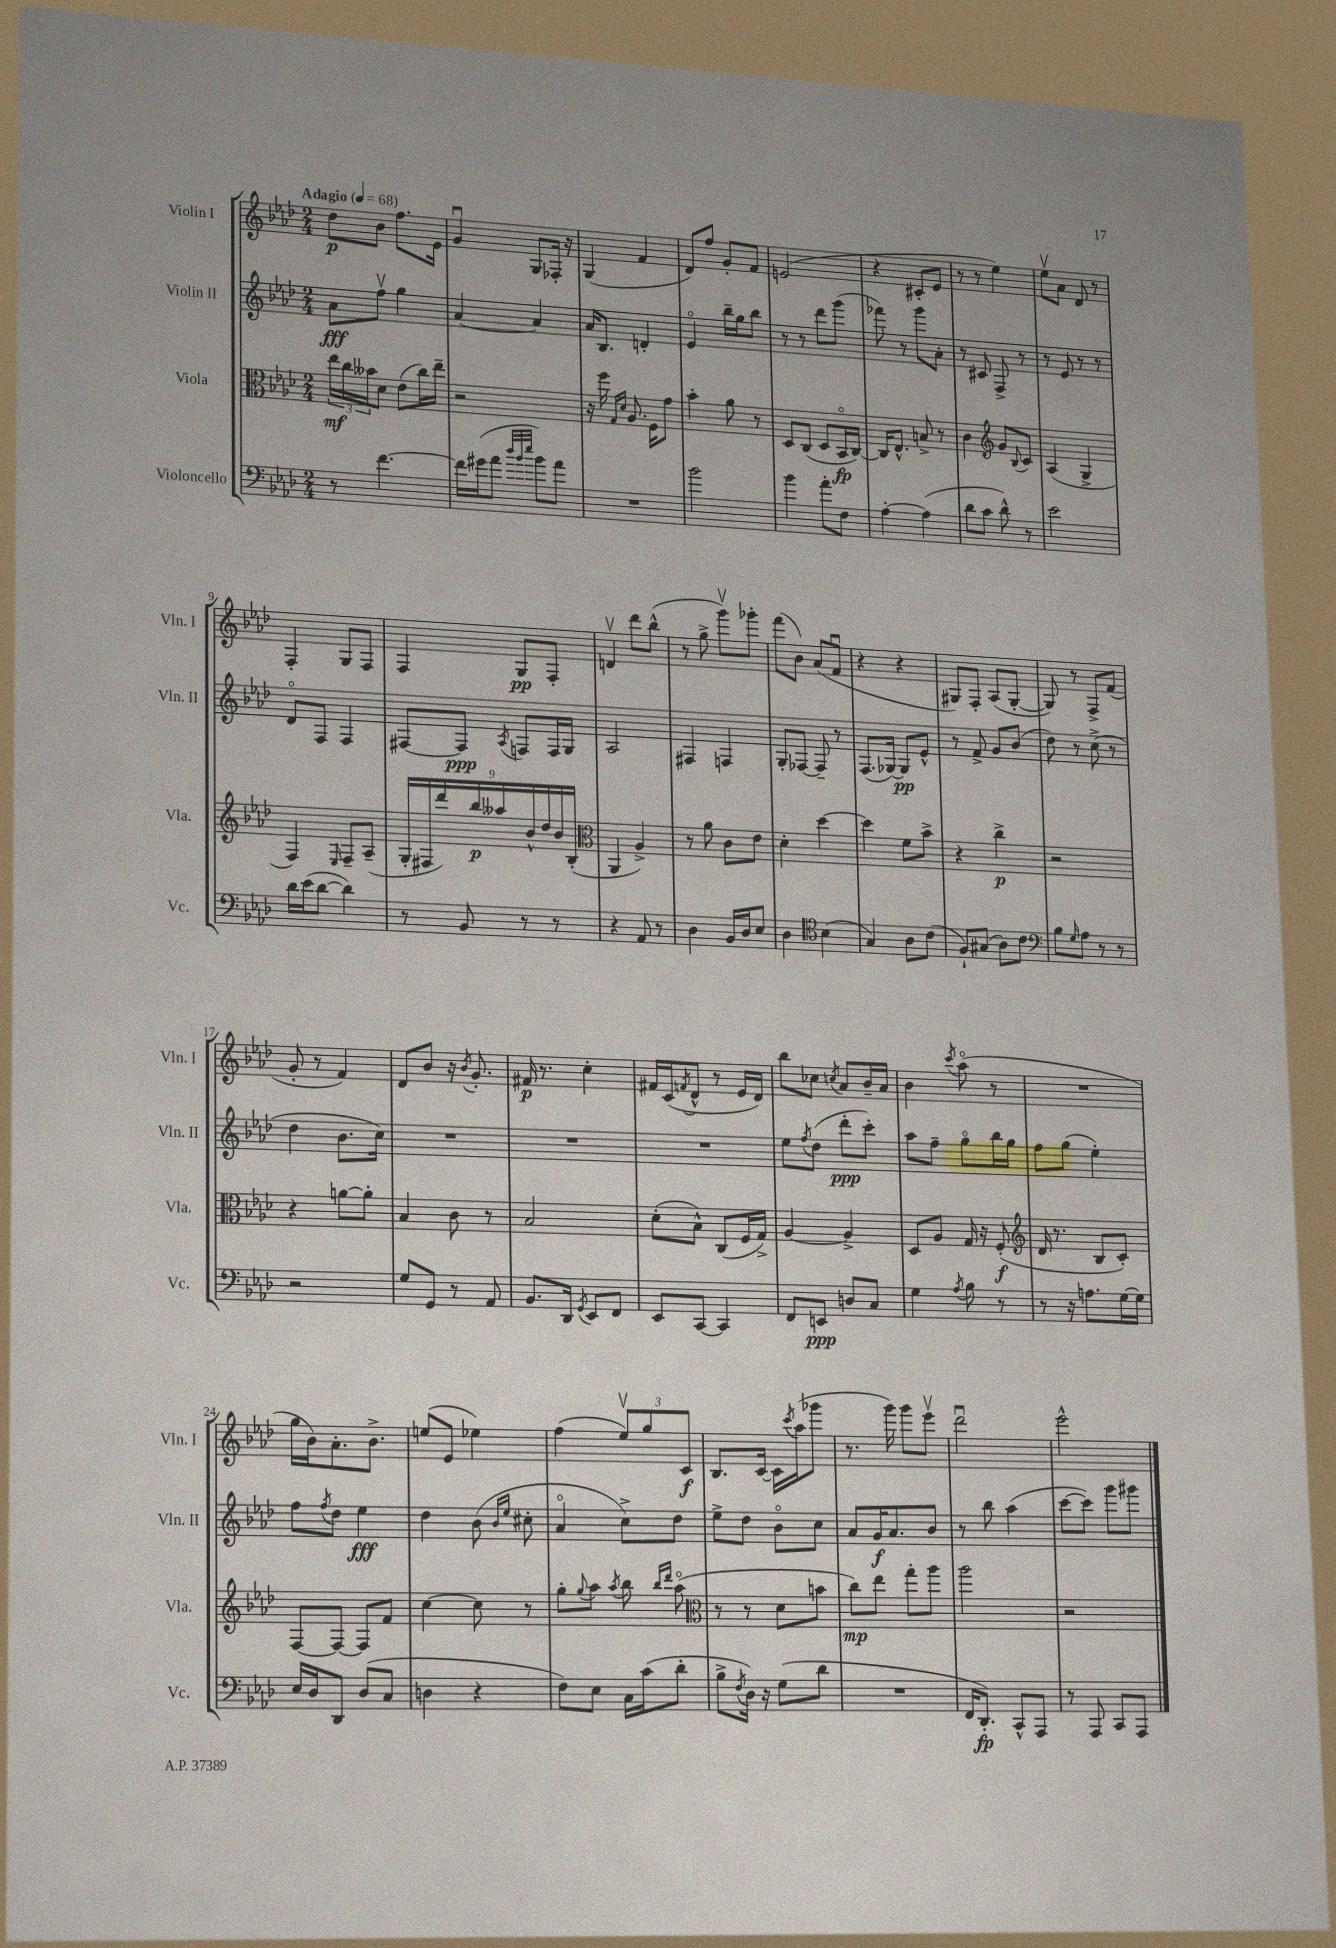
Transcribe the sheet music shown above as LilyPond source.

<<
\new StaffGroup <<
\new Staff = "s0" \with { instrumentName = "Violin I" shortInstrumentName = "Vln. I" } {
    \clef treble \key aes \major \numericTimeSignature \time 2/4 \tempo "Adagio" 4 = 68
    des''8\p bes'8 f''8. ees'16 |
    g'4\downbow g8 fes16-. r16 |
    g4( f'4 |
    des'8) f''8 g'8-. f'8 |
    e'2( |
    r4 cis'8-. ees'8 |
    r8 r8 ees''4) |
    ees''8\upbow aes'8 des'8 r8 |
    f4-. g8 f8 |
    f4 g8\pp f8-. |
    d'4\upbow des'''8 bes''8-^( |
    r8 g''8-> g'''8\upbow) ges'''8-. |
    f'''8( bes'8) aes'8( f'8\downbow |
    r4 r4 |
    gis8) f8-. aes8( gis8~-. |
    gis8) r8 f8-> f'8( |
    g'8-. r8 f'4) |
    des'8 bes'8 r16 \acciaccatura { bes'8 } g'8.-. |
    fis'16\p r8. c''4-. |
    fis'16 c'16( \acciaccatura { f'8 } des'8-^ r8 ees'16 des'16) |
    bes''8 ces''8 \acciaccatura { c''8 } aes'8 bes'16-- aes'16 |
    bes'4 \acciaccatura { c'''8 } aes''8\flageolet( r8 |
    R2 |
    g''16 bes'16) aes'8.-. bes'8.-> |
    e''8( ees'8 ees''4) |
    f''4( \tuplet 3/2 { ees''8\upbow) g''8 c'8\f } |
    bes8. c'16~ c'16 \acciaccatura { c'''8 } aes''16( ges'''8 |
    r8. g'''16) g'''8 ees'''8\upbow |
    des'''2\downbow |
    ees'''2-^ \bar "|." |
}
\new Staff = "s1" \with { instrumentName = "Violin II" shortInstrumentName = "Vln. II" } {
    \clef treble \key aes \major \numericTimeSignature \time 2/4
    aes'8\fff f''8\upbow g''4 |
    aes'4~ aes'4 |
    aes'16 bes8. d'4-. |
    ees'4\flageolet bes''16-- g''16 bes''8 |
    r8 r8 des'''8 g'''8( |
    fes'''8) r8 g'''8 aes'8-. |
    r8 cis'8 f8-> r8 |
    r8 ees'8 r8 r8 |
    des'8\flageolet f8 f4 |
    fis8~ fis8\ppp \acciaccatura { aes8 } f8 f16 g16 |
    aes2 |
    fis4 f4 |
    g8-. fes8~ fes8-- r8 |
    f8.( ges16~) ges8\pp ees'8-^ |
    r8 f'8-> g'8 bes'8( |
    des''8) r8 c''8->( r8 |
    des''4 bes'8. c''16) |
    R2 |
    R2 |
    R2 |
    ees''8 \acciaccatura { f''8 } des''8( des'''8-.\ppp c'''8-.) |
    aes''8 f''8-- g''8\flageolet bes''16 g''16 |
    f''8 g''8( ees''4-.) |
    f''8 \acciaccatura { f''8 } des''8 ees''4\fff |
    des''4 bes'8( \grace { bes'16 ees''16 } cis''8-. |
    aes'4\flageolet c''8->) des''8 |
    ees''8-> des''8 bes'8\flageolet c''8 |
    aes'8 g'16\f aes'8. bes'8 |
    r8 bes''8 aes''4( |
    c'''8~ c'''8) g'''8 gis'''8 \bar "|." |
}
\new Staff = "s2" \with { instrumentName = "Viola" shortInstrumentName = "Vla." } {
    \clef alto \key aes \major \numericTimeSignature \time 2/4
    \tuplet 3/2 { ees''16\mf c''16 beses'16 } des'8 ees'8( c''16) ees''16-- |
    r2 |
    r16 f''16 \grace { g16 des'16 } aes8. f16 g'8 |
    bes'4-. aes'8 r8 |
    des8 c8( des8 bes,16\flageolet\fp c16~) |
    c16 ees8.-^ b8-> r8 |
    c'4 \clef treble g'8 \appoggiatura { bes8 } c'8 |
    aes4( g4-> |
    f4) \grace { ees16 } f8-- aes8--( |
    \tuplet 9/8 { g16-. fis16 des'''16) bes''16\p aeses''16 bes'16-^ des''16 bes'16 bes16-.( } |
    \clef alto aes,4 aes4->) |
    r8 aes'8 c'8 ees'8 |
    des'4-. des''4~ |
    des''4 f'8 bes'8-> |
    r4 c''4->\p |
    r2 |
    r4 a'8~ a'8-. |
    bes4 c'8 r8 |
    bes2 |
    des'8-.( bes8-^) c8( f16 g16->) |
    aes4~ aes4-> |
    des8 aes8 g16 r16 f8-.\f( |
    \clef treble des'16 r8. bes8 c'8-.) |
    f8~ f8~ f8 f'8 |
    c''4~ c''8 r8 |
    g''8-. \appoggiatura { g''8 } aes''8 \acciaccatura { aes''8 } bes''8 \grace { bes''16 des'''16 } aes''8\flageolet( |
    \clef alto r8 r8 des'8 b'8 |
    c''8\mp) ees''8 g''8-. aes''8 |
    aes''2 |
    r2 \bar "|." |
}
\new Staff = "s3" \with { instrumentName = "Violoncello" shortInstrumentName = "Vc." } {
    \clef bass \key aes \major \numericTimeSignature \time 2/4
    r8 f'4.~ |
    f'16 gis'16( aes'8 \grace { des''32 bes'32 ees''32 } bes'8) aes'8 |
    R2 |
    bes'2 |
    bes'4 aes'8-. f8 |
    aes4~-. aes4( |
    des'8 c'8 des'8-^) r8 |
    ees'2 |
    des'16 ees'16( des'8~ des'4) |
    r8 bes,8 r8 r8 |
    r4 aes,8 r8 |
    des4 bes,16 des16 ees8 |
    des4 \clef tenor bes4( |
    g4) aes8 c'8( |
    f8-!) gis8( aes8) c'8 |
    \clef bass bes8 \grace { g16 } aes8 r8 r8 |
    r2 |
    g8 g,8 r8 aes,8 |
    bes,8. des,16 \acciaccatura { g,8 } ees,8 f,8 |
    ees,8 c,8~ c,4 |
    f,8 e,8\ppp d8 c8 |
    g4 \acciaccatura { aes8 } bes8 r8 |
    r8 r16 a8. g16~ g16 |
    ees16 des16 des,8 des8( c8 |
    d4 r4 |
    f8) ees8 c16 c'16( des'8-. |
    bes8-> \acciaccatura { f8 } des16) r16 g8( des'8 |
    R2 |
    f,16 des,8.-.\fp) c,8-^ aes,,8 |
    r8 aes,,8 c,8 aes,,8 \bar "|." |
}
>>
>>
